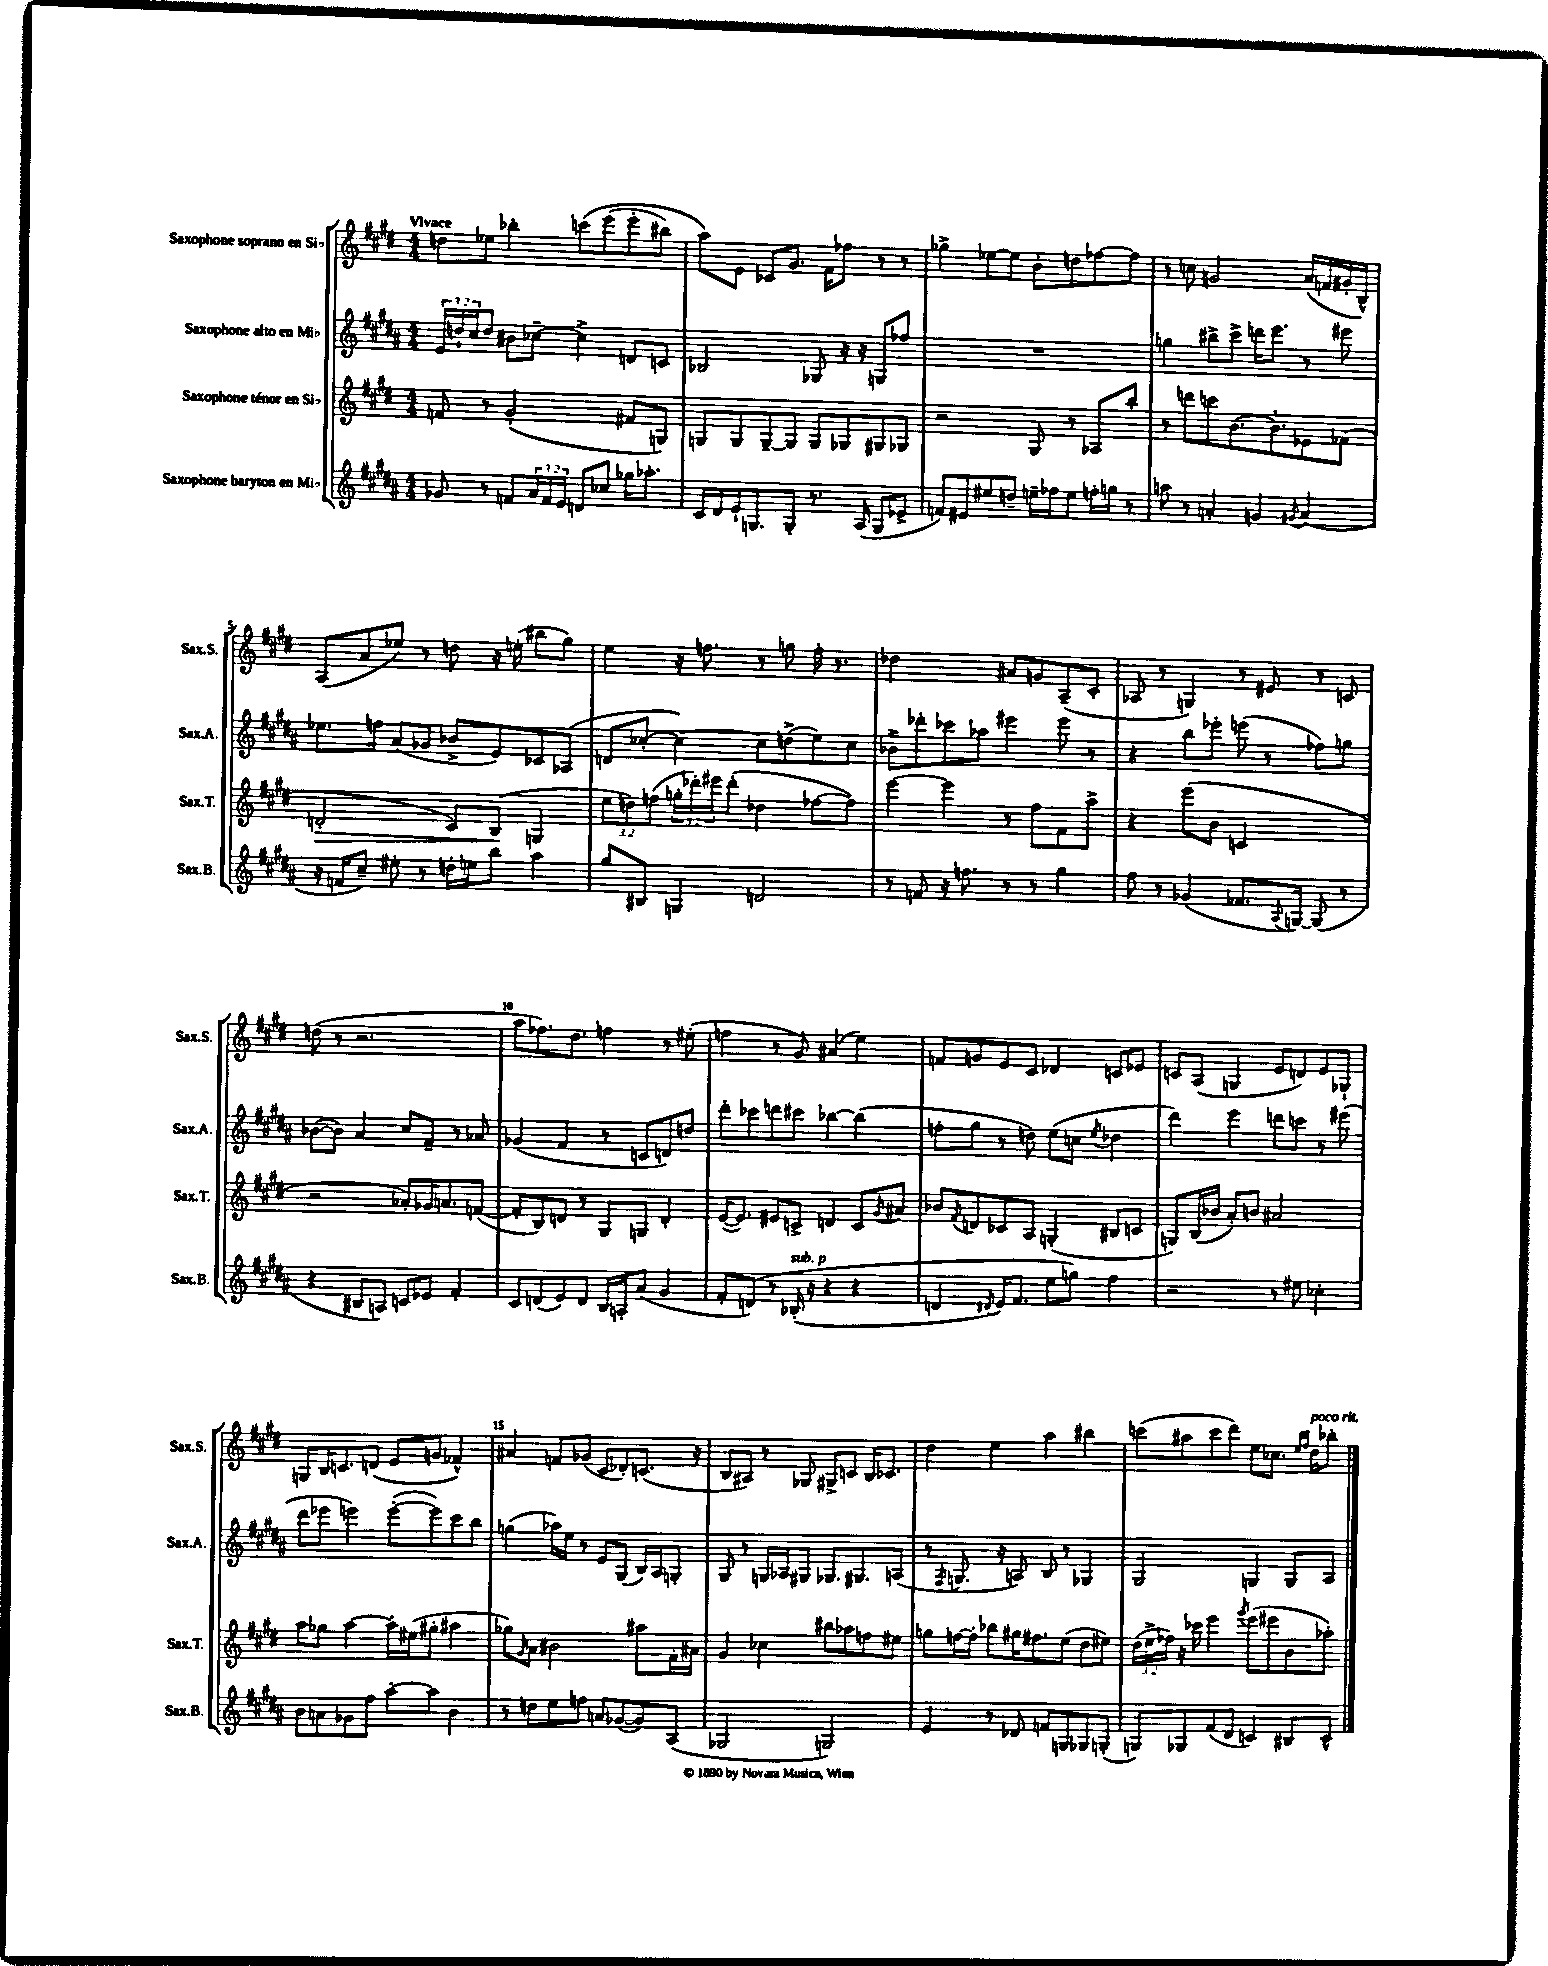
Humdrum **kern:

**kern	**kern	**dynam	**kern	**kern
*part4	*part3	*part3	*part2	*part1
*staff4	*staff3	*staff3	*staff2	*staff1
*I"Saxophone baryton en Mi♭	*I"Saxophone ténor en Si♭	*	*I"Saxophone alto en Mi♭	*I"Saxophone soprano en Si♭
*I'Sax.B.	*I'Sax.T.	*	*I'Sax.A.	*I'Sax.S.
*clefG2	*clefG2	*	*clefG2	*clefG2
*k[f#c#g#d#a#]	*k[f#c#g#d#]	*	*k[f#c#g#d#a#]	*k[f#c#g#d#]
*M4/4	*M4/4	*	*M4/4	*M4/4
=1	=1	=1	=1	=1
!	!	!	!	!LO:TX:a:B:t=Vivace
8g-X/	8fn/	.	24e/LL	8ddn\L
.	.	.	24ddn`/	.
.	.	.	24cc#/J	.
8r	8r	.	8dd/J	8ee-X\J
8fn/L	(2g#'/	.	8b#X\L	4bb-X'\
24a#/L	.	.	[8cc-X~\J	.
24f/	.	.	.	.
24e/JJ	.	.	.	.
8dn/L	.	.	4cc-^\]	(8cccn\L
8cc-X/J	.	.	.	(8eee\
16gg-X\KL	8f#X/L	.	8dn/L	8eee'\
8.aa-X'\J	.	.	.	.
.	8Gn/J)	.	8cn/J	8bb#X\J)
=2	=2	=2	=2	=2
16c#/LL	8Gn/L	.	2B-X/	8aa\L)
16d#/	.	.	.	.
16e`/J	8G/	.	.	8e\J
8.Gn/	.	.	.	.
.	[8G~/	.	.	8c-X/L
8G'/J	8G/J]	.	.	8.g#/J
8.r	8G/L	.	8G-X/	.
.	.	.	.	16f#\KL
.	8G-X/	.	16r	8ff-X\J
(16A#/	.	.	16r	.
8G/L	8G#X/	.	8Gn/L	8r
8e-X^/J	8G-X/J	.	8ff-X/J	8r
=3	=3	=3	=3	=3
8fn/L)	2r	.	1r	4gg-X^\
8e#X/	.	.	.	.
8ee#X/	.	.	.	[8ee-X\L
8ddn~/J	.	.	.	8ee-\J]
16een~\LL	8G#/	.	.	8b'\L
16ff-X\J	.	.	.	.
8ee\J	8r	.	.	8ddn\
16ffn'\LL	8A-X/L	.	.	[8ff-X\
16ggn\JJ	.	.	.	.
8r	8bb'/J	.	.	8ff-\J]
=4	=4	=4	=4	=4
8aan\	8r	.	4ggn\	8r
8r	8dddn\L	.	.	8ccn\
4an'/	8cccn\	.	8bb#X^\L	2gn/
.	[8.b\	.	8ccc#^\J	.
4gn/	.	.	16dddn\KL	.
.	8.b'\]	.	8.eee\J	.
8qg#X/	.	.	.	.
(4a/	8e-X\	.	8r	(16a/LL
.	.	.	.	16fn/
.	(8f-X\J	.	8eee#X\	16g#X'/
.	.	.	.	16B^^/JJ)
!!LO:LB:g=z
=5	=5	=5	=5	=5
!	!	!LO:HP:b	!	!
16r	2dn'/	>	8.ee-X\L	(8A/L
16fn/KL	.	.	.	.
8cc#~/J)	.	.	.	8a/
.	.	.	16ffn\Jk	.
8ee#X'\	.	.	(8a#/L	8ee-X/J)
8r	.	.	8g-X/J	8r
16ddn'\LL	8c#/L)	.	8b-X^/L	8ddn\
16een\J	.	.	.	.
8bb\J	(8B/J	.	8e/)	16r
.	.	.	.	(16een'\
4aa#\	4Gn/	]	8c-X/	8bb#X\L
.	.	.	(8A-X/J	8gg#\J)
=6	=6	=6	=6	=6
8gg#/L	12ee\L	.	8dn/L	4ee\
.	12ddn\)	.	.	.
8B#X/J	.	.	[8cc-X'/J	.
.	(12ffn\J	.	.	.
4Gn/	24ggn'\LL	.	4cc-\_)	16r
.	24ddd-X'\)	.	.	.
.	.	.	.	8.ffn\
.	24eee#X\J	.	.	.
.	(8ddd-'\J	.	.	.
2dn/	4dd-X\	.	8cc-\L]	8r
.	.	.	(8ddn^\	8ggn\
.	[8ff-X\L	.	8ee\)	16ff'\
.	.	.	.	8.r
.	8ff-\J])	.	8cc-\J	.
=7	=7	=7	=7	=7
8r	[4eee\	.	8b-X^\L	2dd-X\
8fn/	.	.	8ddd-X'\	.
16r	4eee\]	.	8ccc-X\	.
8.ffn\	.	.	.	.
.	.	.	8aa-X\J	.
8r	8r	.	4eee#X\	8a#X/L
8r	8ff#\L	.	.	8gn/
4gg#\	8f#\	.	8eee#\	(8A~/
.	8aa^\J	.	8r	8c#'/J
=8	=8	=8	=8	=8
8ff#\	4r	.	4r	8A-X/
8r	.	.	.	8r
(4g-X/	(8eee\L	.	8bb\L	4Gn/)
.	8b\J	.	8eee-X'\J	.
8.f-X/L	2cn/	.	(8eeen\	8r
.	.	.	8r	8e#X/
8qqA#/	.	.	.	.
[16Gn/Jk)	.	.	.	.
(8G/]	.	.	8ff-X\L)	8r
8r	.	.	8ggn\J	8cn/
!!LO:LB:g=z
=9	=9	=9	=9	=9
4r	2r	.	([8b-X\L	(8ddn\
.	.	.	8b-\J])	8r
8B#X/L	.	.	4a#/	2.r
8An/J)	.	.	.	.
8cn/L	8a-X'/L)	.	8cc#/L	.
8e-X/J	16g-X/K	.	8f#~/J	.
.	8.an/	.	.	.
4f#'/	.	.	8r	.
.	([8fn/J	.	8a-X/	.
=10	=10	=10	=10	=10
8c#/L	8f'/L]	.	(4g-X/	8aa\L
(8dn/	8B/)	.	.	8.ff-X\)
8e/)	8dn/J	.	4f#/	.
.	.	.	.	8.dd#\J
8d/J	8r	.	.	.
16B/LL	8G#/L	.	8r	4ffn\
16An'/J	.	.	.	.
(8a#/J	8Gn/J	.	8cn/L	.
4g#/	4d'/	.	8dn/)	8r
.	.	.	8ddn/J	(8ee#X'\
=11	=11	=11	=11	=11
8f#'/L	([16e/KL	.	8ddd#'\L	4ffn\
.	8.e/J])	.	.	.
(8dn/J)	.	.	8ccc-X\	.
8r	8e#X/L	.	8dddn\	8r
!LO:TX:a:i:t=sub. p	!	!	!	!
(16B-X'/	8cn^/J	.	8ccc#X\J	8g#/)
16r	.	.	.	.
4r	4dn/	.	[4bb-X\	(4a#X/
4r	8c/L	.	(4bb-\]	4ee\)
.	8qg#/	.	.	.
.	8a#X/J	.	.	.
=12	=12	=12	=12	=12
4dn/	8b-X/L	.	8ffn'\L	8fn/L
.	8qf#/	.	.	.
.	8dn/	.	8gg#\J	8gn/
8qd#X/	.	.	.	.
16e/KL)	8c-X/	.	8r	8e/
8.f#/J	.	.	.	.
.	8A/J	.	8ddn\)	8c#/J
8ee\L	(4Gn'/	.	(8ee\L	4d-X/
8ggn\J)	.	.	8ccn\J	.
.	.	.	8qee/	.
4ff#\	8B#X/L	.	4dd-X\	8cn/L
.	8cn/J	.	.	8e-X/J
=13	=13	=13	=13	=13
2r	8Gn/L)	.	4ddd#\)	8cn/L
.	(16B/L	.	.	(8A/J
.	16b-X/JJ	.	.	.
.	8a'/L)	.	4eee\	4Gn/
.	8bn/J	.	.	.
8r	2a#X/	.	8dddn\L	8e/L
8ee#X\	.	.	8cccn\J	8dn/)
4cc-X'\	.	.	8r	8e/
.	.	.	(8eee#X\	8G-X`/J
!!LO:LB:g=z
=14	=14	=14	=14	=14
8b\L	8aa\L	.	8ddd#\L	8Gn/L
8an\	8gg-X\J	.	8eee-X\J	16B/K
.	.	.	.	8.cn/
8g-X\	[4aa\	.	4eeen\)	.
8ff#\J	.	.	.	(8dn/J
[8aa#'\L	16aa'\LL]	.	([8eee'\L	8e/L
.	(16ee#X\J	.	.	.
8aa#\J]	8gg#X'\J	.	8eee\])	8gn/J
4b\	4aa#X\	.	8ccc#\	4f-X^^/)
.	.	.	8bb\J	.
=15	=15	=15	=15	=15
8r	8gg-X\L)	.	(4ggn\	4a#X/
.	16qqg#/	.	.	.
8ddn\L	8a\J	.	.	.
8ee\	2b#X\	.	16aa-X\LL)	8fn/L
.	.	.	16ee\JJ	.
8ffn\J	.	.	8r	(8g-X/J
8an/L	.	.	8e/L	8c#/L
([8g-X/	.	.	(8G#/J	8d-X'/)
8g-/])	8aa#X\L	.	16B/LL)	(8.cn/J
.	.	.	16A#/J	.
(8A#/J	16f#'\L	.	8Gn'/J	.
.	16a#X\JJ	.	.	16r
=16	=16	=16	=16	=16
2G-X/	4g#/	.	8G#/	8B/L
.	.	.	8r	8A#X/J)
.	4cc-X\	.	16Gn/LL	8r
.	.	.	16A-X/J	.
.	.	.	8G#X/J	8G-X/
2Gn/)	8bb#X\L	.	8.G-X/L	8G#X^/L
.	8aa-X\	.	.	8cn/J
.	.	.	8.G#X/	.
.	8ffn\	.	.	16B/KL
.	.	.	.	8.c-X/J
.	8ee#X\J	.	(8An/J	.
=17	=17	=17	=17	=17
4e/	8ggn\L	.	8r	4dd#\
.	.	.	8qF#/	.
.	[16ffn\L	.	8.Gn/	.
.	16ff'\JJ]	.	.	.
8r	8bb-X\L	.	.	4ee\
.	.	.	16r	.
8d-X/	16gg#X\K	.	8An/)	.
.	8.ff#X\	.	.	.
8fn/L	.	.	8B/	4aa\
8Gn/	(8ee\J	.	8r	.
8G-X/	8dd#\L	.	4G-X/	4bb#X\
(8Gn'/J	8ee#X\J)	.	.	.
=18	=18	=18	=18	=18
8Gn/L)	(24dd#\LL	.	2G#/	(8cccn\L
.	24ee^\	.	.	.
.	24ff-X\JJ)	.	.	.
8G-X/	16r	.	.	8aa#X\
.	16ccc-X\	.	.	.
(8f#/	4eee\	.	.	8ccc\
8d#/J	.	.	.	8ddd#\J)
.	8qggg#/	.	.	.
4cn/)	(8eee\L	.	4Gn/	8ee\L
.	8eee#X\	.	.	8.cc-X\J
8B#X/L	8b\	.	8G/L	.
.	.	.	.	16qqee/LL
.	.	.	.	16qqff#/JJ
!	!	!	!	!LO:TX:a:i:t=poco rit.
.	.	.	.	16dd#\KL
8c^^/J	8aa-X'\J)	.	8A#/J	8bb-X'\J
==	==	==	==	==
*-	*-	*-	*-	*-
